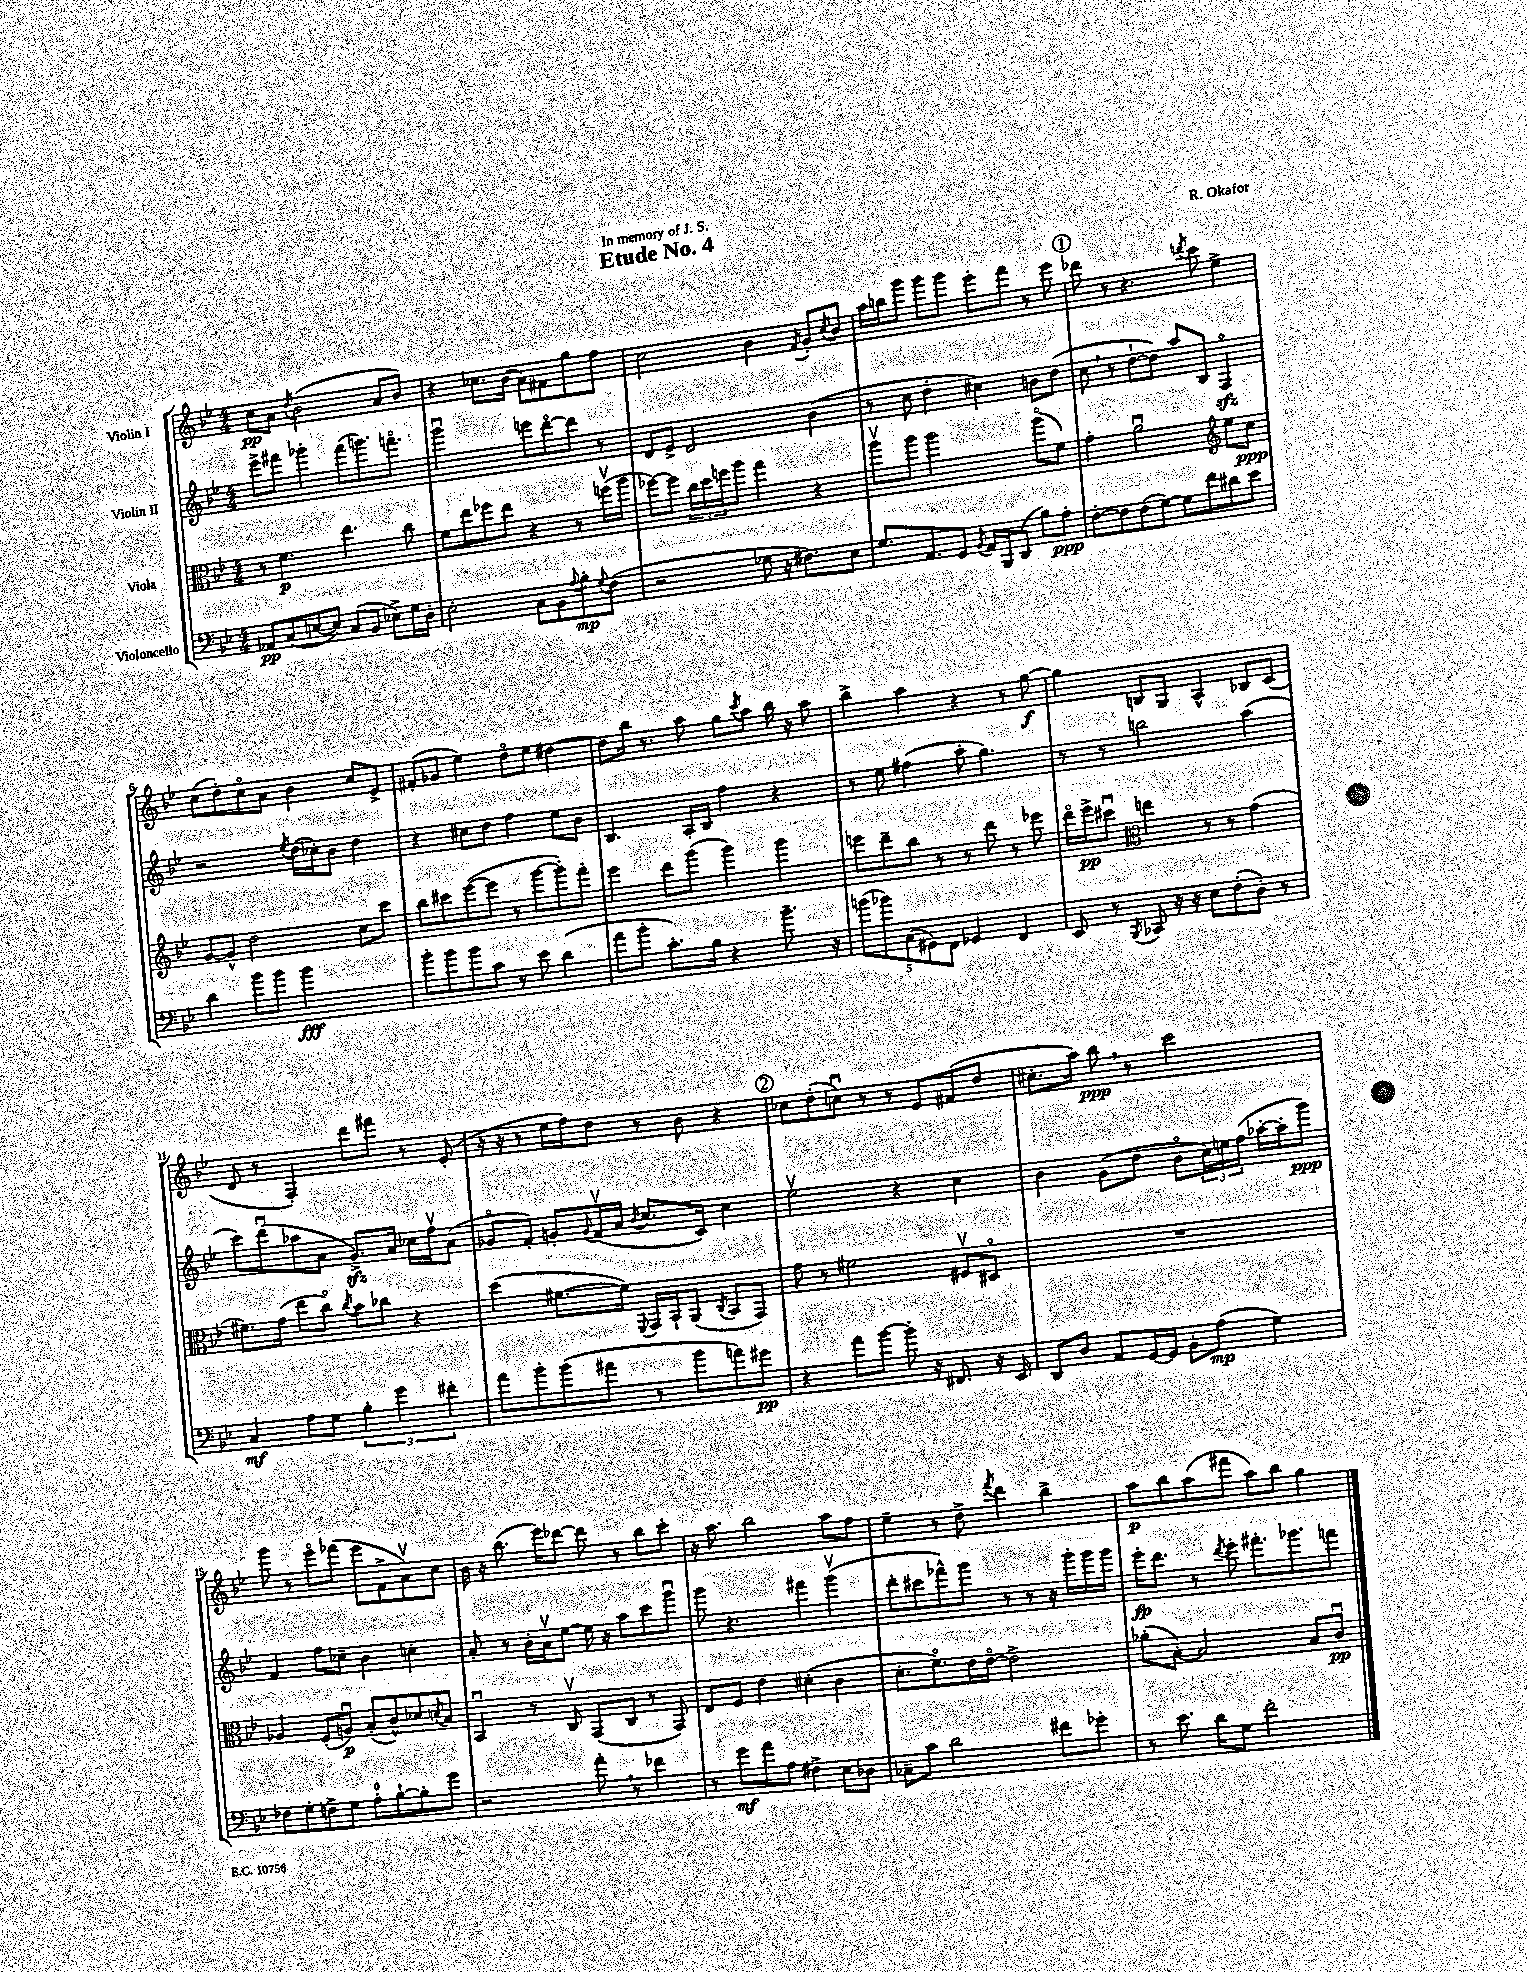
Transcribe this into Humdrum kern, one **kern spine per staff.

**kern	**dynam	**kern	**dynam	**kern	**dynam	**kern	**dynam
*part4	*part4	*part3	*part3	*part2	*part2	*part1	*part1
*staff4	*staff4	*staff3	*staff3	*staff2	*staff2	*staff1	*staff1
*I"Violoncello	*	*I"Viola	*	*I"Violin II	*	*I"Violin I	*
*clefF4	*	*clefC3	*	*clefG2	*	*clefG2	*
*k[b-e-]	*	*k[b-e-]	*	*k[b-e-]	*	*k[b-e-]	*
*M4/4	*	*M4/4	*	*M4/4	*	*M4/4	*
=1	=1	=1	=1	=1	=1	=1	=1
8AA-X/L	pp	8r	.	8eee-^\L	.	8cc\L	pp
(8C/	.	4.f\	p	8fff#X\J	.	8a\J	.
.	.	.	.	.	.	8qdd/	.
[8En/	.	.	.	4ggg-X'\	.	(2b-\	.
8E/J])	.	.	.	.	.	.	.
(8C/L	.	4.ee-\	.	(8fff#\L	.	.	.
8BB-/J	.	.	.	8.gggn\)	.	.	.
8E-X^\L)	.	.	.	.	.	8a/L	.
.	.	.	.	8.fffn\J	.	.	.
16G\L	.	8cc\	.	.	.	8b-/J)	.
16D'\JJ	.	.	.	.	.	.	.
=2	=2	=2	=2	=2	=2	=2	=2
2E-'\	.	8f\L	.	2gggu\	.	4r	.
.	.	8ee-\	.	.	.	.	.
.	.	8ff-X\	.	.	.	8.cc-X\L	.
.	.	8ee-\J	.	.	.	.	.
.	.	.	.	.	.	(16b-\Jk	.
8C\L	.	4r	.	8eeen\L	.	8a\L)	.
8BB-\	.	.	.	[8ddd\	.	8f#X\	.
8qqA/	.	.	.	.	.	.	.
8B-'\	mp	8r	.	8ddd\J]	.	8gg\	.
8qqG/	.	.	.	.	.	.	.
(8F\J	.	(16ffnv\LL	.	8r	.	8ff\J	.
.	.	16aa\JJ	.	.	.	.	.
=3	=3	=3	=3	=3	=3	=3	=3
2r	.	[8ff-X\L)	.	8d/L	.	2cc\	.
.	.	8ff-\J]	.	8e-^/J	.	.	.
.	.	24cc\LL	.	2d/	.	.	.
.	.	24dd\	.	.	.	.	.
.	.	24ffn\J	.	.	.	.	.
.	.	8aa\J	.	.	.	.	.
8G-X\	.	4gg\	.	.	.	4b-\	.
16r	.	.	.	.	.	.	.
8.F#X\L)	.	.	.	.	.	.	.
.	.	.	.	.	.	8qf/	.
.	.	4r	.	(4b-\	.	8g'/L	.
.	.	.	.	.	.	8qcc/	.
8E-\J	.	.	.	.	.	8b-/J	.
=4	=4	=4	=4	=4	=4	=4	=4
8.G/L	.	8aav\L	.	8r	.	16aa\LL	.
.	.	.	.	.	.	16bbn\J	.
.	.	8aa\J	.	8cc\	.	8ggg\J	.
8.AA/	.	.	.	.	.	.	.
.	.	2aa\	.	4dd'\	.	8ggg\L	.
8GG/J	.	.	.	.	.	8ggg\J	.
8qBB-/	.	.	.	.	.	.	.
16AA/LL	.	.	.	4cc#X\)	.	8eee-'\L	.
16BBB-/J	.	.	.	.	.	.	.
(8DD/J	.	.	.	.	.	8fff\J	.
8B-\L)	.	(8aa\L	.	8bn\L	.	8r	.
8A'\J	ppp	8f\J)	.	(8dd\J	.	8eee-\	.
!!LO:REH:place=s1:t=1
=5	=5	=5	=5	=5	=5	=5	=5
[8F'\L	.	4g'\	.	8cc,\	.	8ddd-X\	.
8F\]	.	.	.	8r	.	8r	.
(8F\	.	2au\	.	[8dd`\L	.	4.r	.
[8G\J)	.	.	.	8dd\J])	.	.	.
8G\L]	.	.	.	8aa/L	.	.	.
.	.	.	.	.	.	8qdddn/	.
8f\	.	.	.	8B-/J	.	8ccc\	.
*	*	*clefG2	*	*	*	*	*
8d#X\	.	8ee-\L	.	4Fzz/	.	4ee-^\	.
8e-\J	.	8cc\J	ppp	.	.	.	.
!!LO:LB:g=z
=6	=6	=6	=6	=6	=6	=6	=6
4d\	.	[8g/L	.	2r	.	(8cc\L	.
.	.	8g^^/J]	.	.	.	8dd'\)	.
8b-\L	.	2dd\	.	.	.	8cc\	.
8b-\J	.	.	.	.	.	8a\J	.
.	.	.	.	8qee-/	.	.	.
2b-\	fff	.	.	(16dd\LL	.	4b-\	.
.	.	.	.	16cc-X'\J)	.	.	.
.	.	.	.	8b-\J	.	.	.
.	.	8cc\L	.	4dd\	.	8cc/L	.
.	.	8ccc\J	.	.	.	8e-^/J	.
=7	=7	=7	=7	=7	=7	=7	=7
8b-'\L	.	8bb-\L	.	4r	.	(8f#X'/L	.
8b-\	.	8ccc#X\	.	.	.	8g-X/J	.
8b-\	.	([8eee-\	.	8cc#X\L	.	4ee-\)	.
8c\J	.	8eee-\J]	.	8dd\J	.	.	.
8r	.	8r	.	4ff\	.	8dd\L	.
8e-\	.	[8ggg\L	.	.	.	8ee-\J	.
(4d\	.	8ggg'\])	.	8ee-\L	.	[4dd#X\	.
.	.	8fff'\J	.	8b-\J	.	.	.
=8	=8	=8	=8	=8	=8	=8	=8
8a\L	.	4eee-\	.	4.B-/	.	8dd#\L]	.
8b-'\J	.	.	.	.	.	16bb-\Jk	.
.	.	.	.	.	.	8.r	.
8.c'\L)	.	8ddd\L	.	.	.	.	.
.	.	(8ggg\J	.	16A'/LL	.	8aa\	.
16B-\Jk	.	.	.	16B-/JJ	.	.	.
4r	.	4ggg\)	.	4ff\	.	8gg\L	.
.	.	.	.	.	.	8qccc/	.
.	.	.	.	.	.	8aa\J	.
8.b-~\	.	4ggg\	.	4r	.	16bb-\	.
.	.	.	.	.	.	16r	.
.	.	.	.	.	.	8aa\	.
16r	.	.	.	.	.	.	.
=9	=9	=9	=9	=9	=9	=9	=9
(10bn\L	.	8eeen\L	.	8r	.	4bb-^\	.
10b-X\)	.	.	.	.	.	.	.
.	.	8ddd~\	.	8ee-\	.	.	.
(10C\	.	.	.	.	.	.	.
.	.	8bb-\J	.	(4ff#X\	.	4aa\	.
10GG#X\)	.	.	.	.	.	.	.
.	.	8r	.	.	.	.	.
10FF\J	.	.	.	.	.	.	.
4GG-X/	.	8r	.	8aa'\	.	4r	.
.	.	8ddd\	.	4.gg\)	.	.	.
4FF/	.	8r	.	.	.	8r	.
.	.	8eee-X\	.	.	.	[8gg\	f
=10	=10	=10	=10	=10	=10	=10	=10
8EE-/	.	16ddd\LL	.	8r	.	4gg\]	.
.	.	16eee-^\J	pp	.	.	.	.
8r	.	8ccc#Xu\J	.	8r	.	.	.
8qBBB-/	.	.	.	.	.	.	.
*	*	*clefC3	*	*	*	*	*
8CC-X/	.	4een\	.	2bbn\	.	8Bn/L	.
16r	.	.	.	.	.	8G/J	.
16r	.	.	.	.	.	.	.
8E-\L	.	8r	.	.	.	4A^^/	.
(8F'\	.	8r	.	.	.	.	.
8D'\J)	.	(4g\	.	(4aa\	.	8B-X/L	.
8r	.	.	.	.	.	(8c/J	.
!!LO:LB:g=z
=11	=11	=11	=11	=11	=11	=11	=11
4C/	mf	8.f#X\L)	.	8ccc\L)	.	8d/	.
.	.	.	.	(8dddu\	.	8r	.
.	.	(16g\Jk	.	.	.	.	.
8A\L	.	8ee-\L	.	8aa-X\	.	4F'/)	.
8G\J	.	8cc\J)	.	8a\J	.	.	.
.	.	8qcc/	.	.	.	.	.
6B-'\	.	8b-\L	.	8.gzz^/L)	.	8ddd\L	.
.	.	8cc-X\J	.	.	.	8fff#X\J	.
6g\	.	.	.	.	.	.	.
.	.	.	.	16a/Jk	.	.	.
.	.	4r	.	16cc-X\LL	.	8r	.
.	.	.	.	16ffv\J	.	.	.
6f#X'\	.	.	.	.	.	.	.
.	.	.	.	(8a\J	.	(8e-'/	.
=12	=12	=12	=12	=12	=12	=12	=12
8a\L	.	(4dd\	.	8g-X/L	.	16r	.
.	.	.	.	.	.	16r	.
8b-'\	.	.	.	8f'/J)	.	8r	.
(8b-\	.	[8.f#X\L	.	8gn'/L	.	16ee-\LL	.
.	.	.	.	.	.	16ff\J)	.
.	.	.	.	8qqg/	.	.	.
8a#X\J	.	.	.	(16fv/L	.	8dd\J	.
.	.	16f#\Jk])	.	16a/JJ	.	.	.
.	.	8qqFF/	.	8qb-/	.	.	.
8r	.	16GG/LL	.	8.cc/L	.	8r	.
.	.	16BB-`/J	.	.	.	.	.
8b-\L	.	(8AA/J	.	.	.	8b-\	.
.	.	.	.	16c/Jk)	.	.	.
.	.	8qC/	.	.	.	.	.
8an\)	.	8BB-/L	.	4cc\	.	4r	.
8g#X\J	pp	8GG/J)	.	.	.	.	.
!!LO:REH:place=s1:t=2
=13	=13	=13	=13	=13	=13	=13	=13
4r	.	8g\	.	2ee-v\	.	8cc-X\L	.
.	.	8r	.	.	.	(8dd'\	.
8a\L	.	2f#X\	.	.	.	8ccnu\J)	.
[8b-\J	.	.	.	.	.	8r	.
8b-'\]	.	.	.	4r	.	8r	.
16r	.	.	.	.	.	8e-/L	.
8.FF#X/	.	.	.	.	.	.	.
.	.	8F#Xv/L	.	4cc\	.	(8f#X/	.
16r	.	8D#X/J	.	.	.	8dd/J	.
16EE-/	.	.	.	.	.	.	.
=14	=14	=14	=14	=14	=14	=14	=14
8DD/L	.	1r	.	4b-\	.	8.cc#X'\L	.
8D/J	.	.	.	.	.	.	.
.	.	.	.	.	.	16aa\Jk)	.
8AA/L	.	.	.	(8g\L	.	8bb-,\	ppp
[16GG/L	.	.	.	8dd\J	.	8r	.
16GG/JJ]	.	.	.	.	.	.	.
8BB-'\L	.	.	.	8b-\L	.	2ccc\	.
(8A\J	mp	.	.	24cc\L)	.	.	.
.	.	.	.	24een\	.	.	.
.	.	.	.	(24ff\JJ	.	.	.
4G\)	.	.	.	[16aa-X'\LL	.	.	.
.	.	.	.	16aa-'\J]	.	.	.
.	.	.	.	8ggg\J)	ppp	.	.
!!LO:LB:g=z
=15	=15	=15	=15	=15	=15	=15	=15
8F-X\L	.	4A-X/	.	4f/	.	8ggg\	.
8G'\	.	.	.	.	.	8r	.
8Fn^\	.	(8F'/L	.	8ff\L	.	8eee-\L	.
8G\J	.	8Anu/J)	p	8cc-X~\J	.	(8fff-X\J	.
8A'\L	.	(8B-'/L	.	4b-\	.	8eee-\L	.
[8B-`\	.	8c^^/)	.	.	.	8f^\	.
8B-'\]	.	8d-X/	.	4ccn'\	.	8av\)	.
.	.	8qdn/	.	.	.	.	.
8g\J	.	8B-/J	.	.	.	8cc\J	.
=16	=16	=16	=16	=16	=16	=16	=16
2r	.	4BB-u/	.	8a'/	.	16b-\	.
.	.	.	.	.	.	16r	.
.	.	.	.	8r	.	(8.bb-\	.
.	.	8r	.	16b-'\LL	.	.	.
.	.	.	.	16av\J	.	16eee-\KL)	.
.	.	8Cv/	.	[8ee-\J	.	[8ddd-X\J	.
8a',\	.	(8GG/L	.	16ee-\]	.	8ddd-\]	.
.	.	.	.	16r	.	.	.
8r	.	8C/J	.	8aa\L	.	8r	.
4f-X\	.	8r	.	8ccc\	.	8bb-\L	.
.	.	8GG/)	.	8gggu\J	.	8ccc'\J	.
=17	=17	=17	=17	=17	=17	=17	=17
8r	.	8E-/L	.	8ggg\	.	16r	.
.	.	.	.	.	.	8.aa\	.
8g\L	mf	8F/J	.	4.r	.	.	.
8a\	.	4e-\	.	.	.	2bb-\	.
8A\J	.	.	.	.	.	.	.
4F#X^\	.	(4d#X'\	.	4fff#X\	.	.	.
8E-\L	.	4c\	.	(4gggv\	.	8aa\L	.
8D-X\J	.	.	.	.	.	8ff\J	.
=18	=18	=18	=18	=18	=18	=18	=18
8C-X~\L	.	8.d'\L	.	8ddd'\L	.	4ee-~\	.
8c\J	.	.	.	8ccc#X\	.	.	.
.	.	8.f\)	.	.	.	.	.
2d\	.	.	.	8fff-X^^\)	.	8r	.
.	.	16e-\L	.	8ggg\J	.	8dd^\	.
.	.	[16e-\JJ	.	.	.	.	.
.	.	.	.	.	.	8qfff/	.
.	.	2e-^\]	.	8r	.	4ddd\	.
.	.	.	.	8r	.	.	.
8f#X\L	.	.	.	16r	.	4bb-^\	.
.	.	.	.	16ggg'\LL	.	.	.
8g-X'\J	.	.	.	16ggg\	.	.	.
.	.	.	.	16ggg\JJ	.	.	.
=19	=19	=19	=19	=19	=19	=19	=19
8r	.	(8a-X'\L	.	16eee-'\KL	fp	8aa\L	p
.	.	.	.	8.ddd\J	.	.	.
8.e-\	.	[8B-'\J)	.	.	.	8bb-\	.
.	.	2B-/]	.	8r	.	(8aa\	.
16d\KL	.	.	.	.	.	.	.
.	.	.	.	8qddd/	.	.	.
8G\J	.	.	.	8eee-'\	.	8fff#X\J	.
2f'\	.	.	.	8.fff#X'\L	.	8aa\L)	.
.	.	.	.	.	.	8bb-\J	.
.	.	.	.	8.ggg-X\	.	.	.
.	.	8B-/L	.	.	.	4gg\	.
.	.	8cu/J	pp	8fffn\J	.	.	.
==	==	==	==	==	==	==	==
*-	*-	*-	*-	*-	*-	*-	*-
